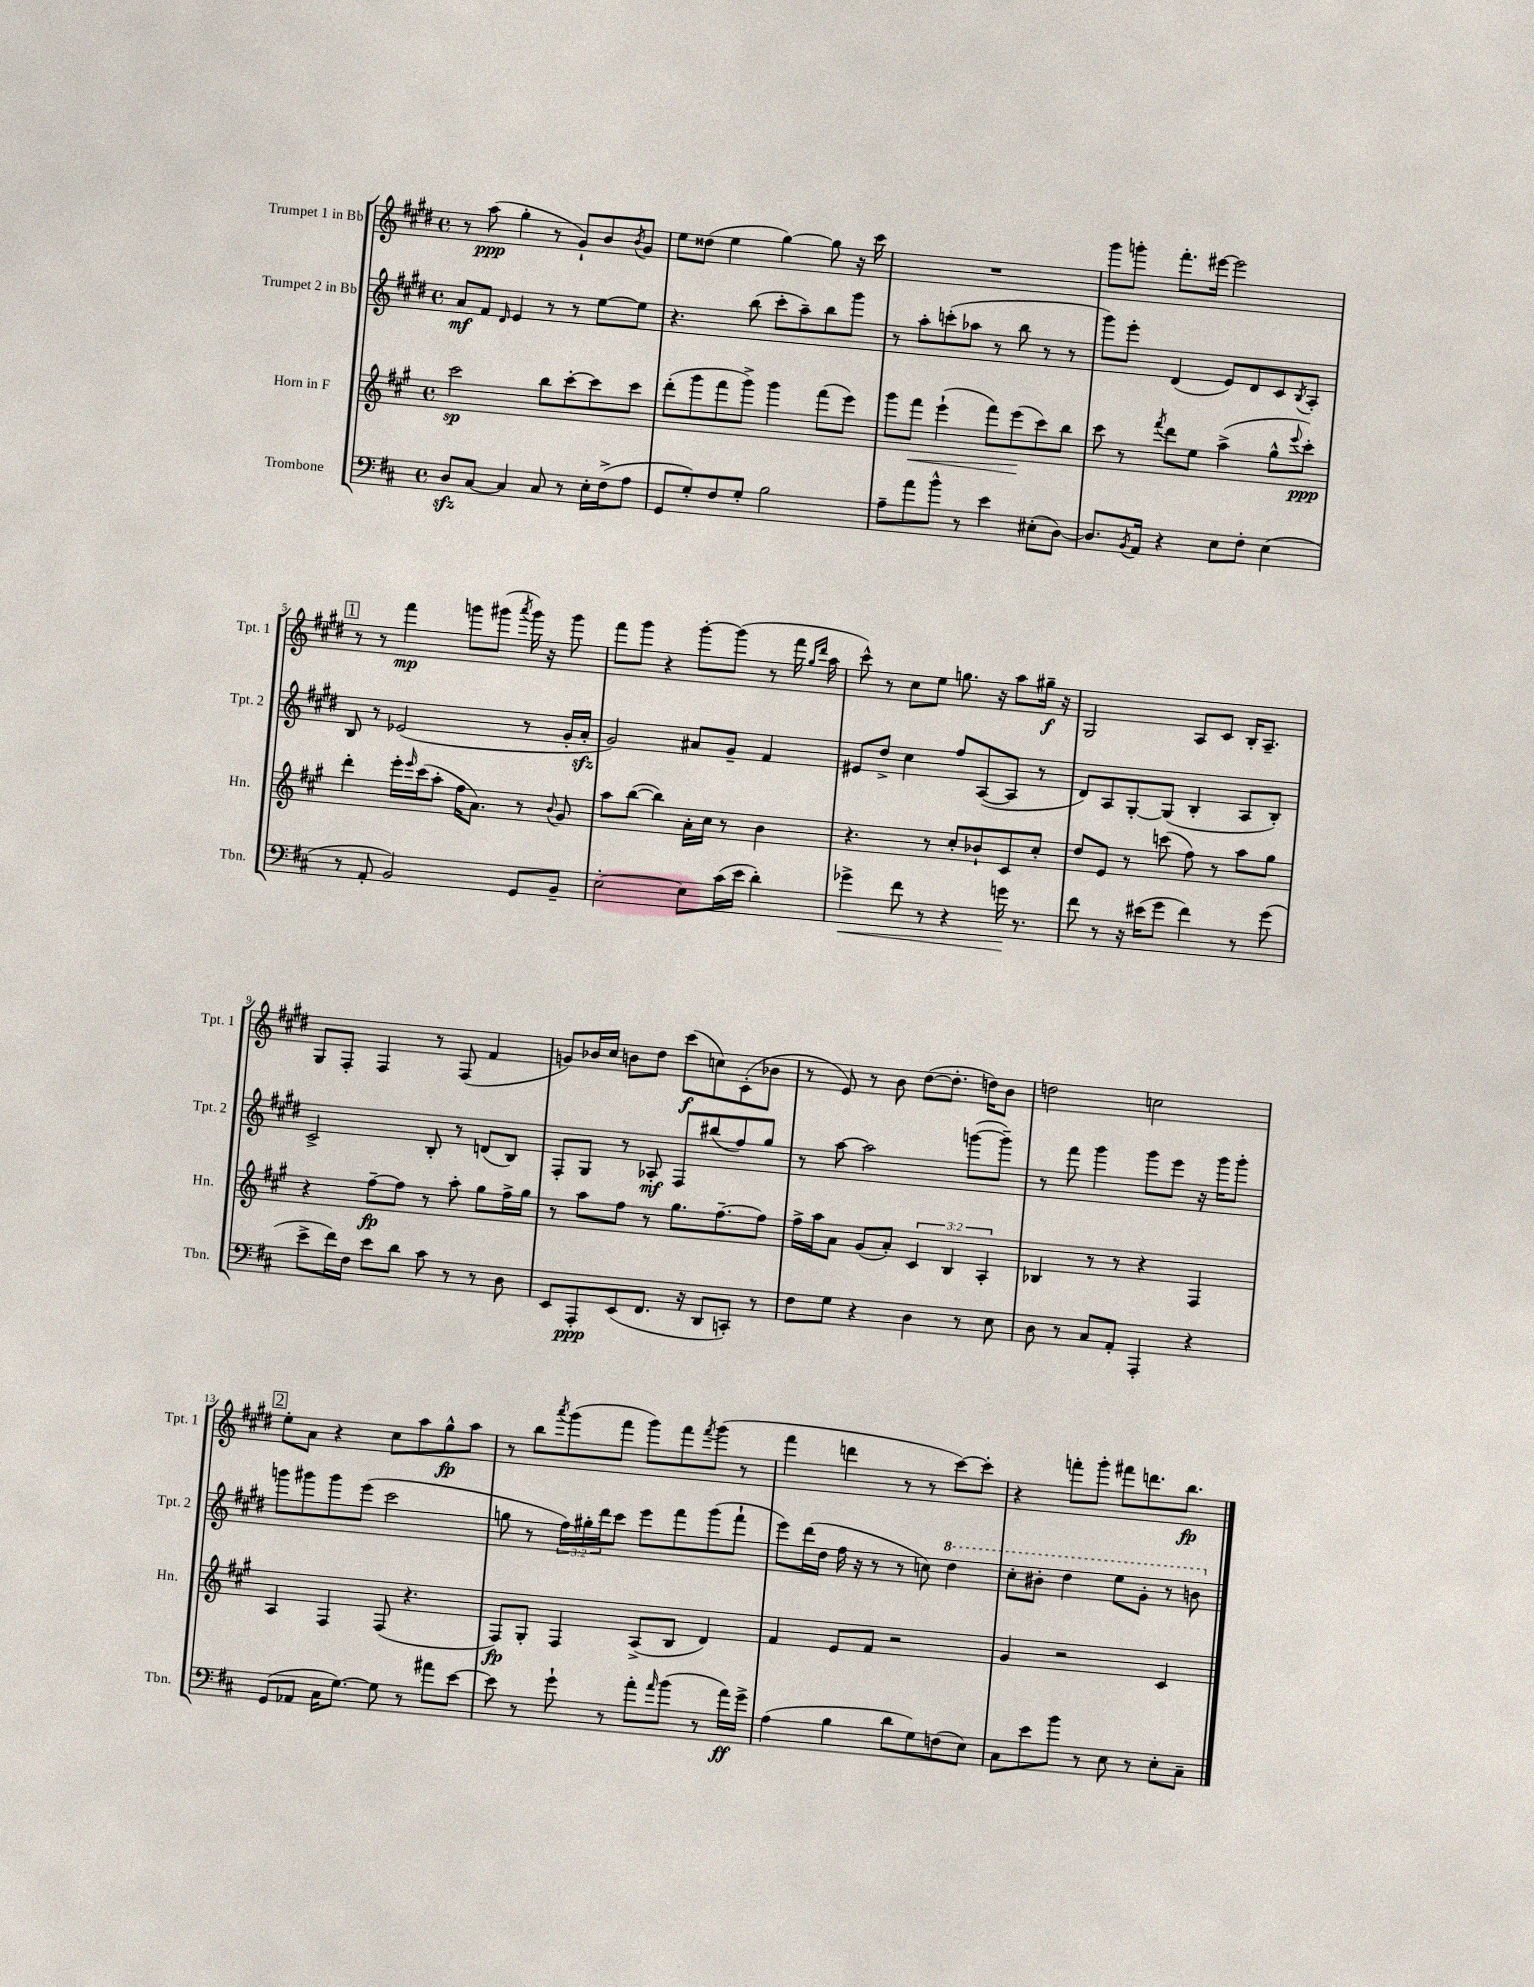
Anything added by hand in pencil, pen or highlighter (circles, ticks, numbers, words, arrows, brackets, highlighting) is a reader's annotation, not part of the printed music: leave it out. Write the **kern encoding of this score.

**kern	**dynam	**kern	**dynam	**kern	**dynam	**kern	**dynam
*part4	*part4	*part3	*part3	*part2	*part2	*part1	*part1
*staff4	*staff4	*staff3	*staff3	*staff2	*staff2	*staff1	*staff1
*I"Trombone	*	*I"Horn in F	*	*I"Trumpet 2 in Bb	*	*I"Trumpet 1 in Bb	*
*I'Tbn.	*	*I'Hn.	*	*I'Tpt. 2	*	*I'Tpt. 1	*
*clefF4	*	*clefG2	*	*clefG2	*	*clefG2	*
*k[f#c#]	*	*k[f#c#g#]	*	*k[f#c#g#d#]	*	*k[f#c#g#d#]	*
*M4/4	*	*M4/4	*	*M4/4	*	*M4/4	*
*met(c)	*	*met(c)	*	*met(c)	*	*met(c)	*
=1	=1	=1	=1	=1	=1	=1	=1
8Dzz/L	.	2ccc#\	sp	8a/L	mf	8r	.
[8C#/J	.	.	.	8f#/J	.	(8aa\	ppp
.	.	.	.	16qqd#/	.	.	.
4C#/]	.	.	.	4e/	.	4gg#'\	.
8C#/	.	8bb\L	.	8r	.	8r	.
8r	.	[8ccc#'\	.	8r	.	8g#`/L)	.
16E'\LL	.	8ccc#\]	.	[8ee\L	.	8b/	.
(16F#^\J	.	.	.	.	.	.	.
.	.	.	.	.	.	8qb/	.
8A\J	.	8ccc#\J	.	8ee\J]	.	8g#/J	.
=2	=2	=2	=2	=2	=2	=2	=2
8GG/L	.	(8ddd'\L	.	4.r	.	8ee\L	.
8G'/)	.	8ggg#\	.	.	.	(8dd##X\J	.
8F#/	.	8fff#\	.	.	.	4ee\	.
8G'/J	.	8ggg#^\J)	.	(8bb\	.	.	.
2B\	.	4ggg#\	.	8ccc#'\L	.	[4gg#\)	.
.	.	.	.	8aa~\)	.	.	.
.	.	(8fff#\L	.	8bb\	.	8gg#\]	.
.	.	8eee\J)	.	8ggg#\J	.	16r	.
.	.	.	.	.	.	16ccc#\	.
=3	=3	=3	=3	=3	=3	=3	=3
8A~\L	.	8ggg#\L	.	8r	.	1r	.
!	!	!	!LO:HP:b	!	!	!	!
8a\	.	8fff#\J	<	8aa'\L	.	.	.
8b^^\J	.	(4eee`\	.	(8cccn'\	.	.	.
8r	.	.	.	8aa-X\J	.	.	.
4e\	.	8fff#\L)	.	8r	.	.	.
.	.	(8eee\	.	8bb\	.	.	.
(8E#X'\L	.	8ccc#\)	[	8r	.	.	.
[8D\J)	.	8bb\J	.	8r	.	.	.
=4	=4	=4	=4	=4	=4	=4	=4
8.D/L]	.	8ccc#\	.	8ggg#\L)	.	8ggg#\L	.
.	.	8r	.	8eee'\J	.	8gggn'\J	.
8qBB/	.	.	.	.	.	.	.
16AA/Jk	.	.	.	.	.	.	.
.	.	8qfff#/	.	.	.	.	.
4r	.	8ddd\L	.	(4d#/	.	8.fff#'\L	.
.	.	8ee\J	.	.	.	.	.
.	.	.	.	.	.	[16eee#X\Jk	.
8E\L	.	(4aa^\	.	8e/L)	.	2eee#\]	.
8F#'\J	.	.	.	8d#/	.	.	.
(4E\	.	8gg#^^\L	.	8c#/	.	.	.
.	.	8qqeee/	.	8qB/	.	.	.
.	.	8ccc#'\J)	ppp	8A'/J	.	.	.
!!LO:LB:g=z
!!LO:REH:place=s1:t=1
=5	=5	=5	=5	=5	=5	=5	=5
8r	.	4ddd'\	.	8B/	.	8r	.
8AA'/	.	.	.	8r	.	8r	.
2BB/)	.	16eee'\LL	.	(2e-X/	.	4fff#\	mp
.	.	16qqeee/	.	.	.	.	.
.	.	(16ccc#\J	.	.	.	.	.
.	.	8aa'\J	.	.	.	.	.
.	.	16ff#\KL	.	.	.	8gggn\L	.
.	.	8.a\J)	.	.	.	.	.
.	.	.	.	.	.	(8ggg#X\J	.
.	.	.	.	.	.	8qaaa/	.
8GG/L	.	8r	.	8r	.	16ggg#\)	.
.	.	.	.	.	.	16r	.
.	.	8qqb/	.	.	.	.	.
8BB~/J	.	8g#/	.	16g#'/LL	.	8ggg#\	.
.	.	.	.	16azz'/JJ	.	.	.
=6	=6	=6	=6	=6	=6	=6	=6
[2E'\	.	8aa\L	.	2g#/)	.	8fff#\L	.
.	.	([8bb\J	.	.	.	8ggg#\J	.
.	.	4bb\])	.	.	.	4r	.
8E\L]	.	16a'\LL	.	8a#X/L	.	[8ggg#'\L	.
.	.	16cc#\JJ	.	.	.	.	.
(16c#\L	.	8r	.	8g#~/J	.	(8ggg#\J]	.
16e\JJ	.	.	.	.	.	.	.
4d'\)	.	4b\	.	4f#/	.	8r	.
.	.	.	.	.	.	16fff#\	.
.	.	.	.	.	.	16qqgg#/LL	.
.	.	.	.	.	.	16qqddd#/JJ	.
.	.	.	.	.	.	16aa\	.
=7	=7	=7	=7	=7	=7	=7	=7
!	!LO:HP:b	!	!	!	!	!	!
4g-X^\	<	4.r	.	8e#X/L	.	8ccc#^^\)	.
.	.	.	.	8dd#^/J	.	8r	.
8f#\	.	.	.	4cc#\	.	8cc#\L	.
8r	.	8r	.	.	.	8ee\J	.
4r	.	8cc#'/L	.	8ff#/L	.	8.ggn\	.
.	.	8b-X`/	.	([8A/	.	.	.
.	.	.	.	.	.	16r	.
16gn\	.	8c#/	.	8A/J]	.	8aa\L	.
8.r	[	.	.	.	.	.	.
.	.	8cc#'/J	.	8r	.	16gg#X~\Jk	f
.	.	.	.	.	.	16r	.
=8	=8	=8	=8	=8	=8	=8	=8
8f#\	.	8dd/L	.	8d#/L)	.	2G#/	.
8r	.	8e/J	.	8A/	.	.	.
16r	.	8r	.	[8G#'/	.	.	.
(16e#X\KL	.	.	.	.	.	.	.
8g\J	.	(8cccn\	.	(8G#/J]	.	.	.
4f#\)	.	8ff#\)	.	4B'/	.	8A/L	.
.	.	8r	.	.	.	8c#/J	.
8r	.	8aa\L	.	8A/L	.	16B'/KL	.
.	.	.	.	.	.	8.A~/J	.
(8g\	.	8gg#\J	.	8B'/J)	.	.	.
!!LO:LB:g=z
=9	=9	=9	=9	=9	=9	=9	=9
8e^\L	.	4r	.	2c#^/	.	8G#/L	.
16f#\L)	.	.	.	.	.	8F#'/J	.
16F#\JJ	.	.	.	.	.	.	.
8e\L	.	[8ff#~\L	fp	.	.	4F#/	.
8d\J	.	8ff#\J]	.	.	.	.	.
8c#\	.	8r	.	8B'/	.	8r	.
8r	.	8aa'\	.	8r	.	(8F#/	.
8r	.	8gg#\L	.	(8dn/L	.	4f#/	.
8D\	.	16ff#^\L	.	8B/J)	.	.	.
.	.	16gg#\JJ	.	.	.	.	.
=10	=10	=10	=10	=10	=10	=10	=10
8EE/L	.	8r	.	8F#'/L	.	8gn/L)	.
8AAA'/	ppp	8aa\L	.	8G#/J	.	16b-X/L	.
.	.	.	.	.	.	16cc#/JJ	.
(8EE/	.	8ff#\J	.	8r	.	8bn\L	.
8.FF#/J	.	8r	.	8A-X'/	mf	8dd#\J	.
.	.	8.gg#\L	.	8F#/L	.	(8ccc#\L	f
16r	.	.	.	.	.	.	.
8DD/L	.	.	.	(8bb#X/	.	8ccn\)	.
.	.	[8.ff#~\	.	.	.	.	.
8CCn'/J)	.	.	.	8ff#/)	.	(8c#'\	.
8r	.	8ff#\J]	.	8gg#/J	.	8b-X\J	.
=11	=11	=11	=11	=11	=11	=11	=11
8F#\L	.	16ff#^\LL	.	8r	.	8r	.
.	.	16aa\J	.	.	.	.	.
8G\J	.	8a\J	.	[8aa\	.	8e/)	.
4r	.	(8g#/L	.	2aa\]	.	8r	.
.	.	8a'/J)	.	.	.	8b\	.
4D\	.	6c#/	.	.	.	([8dd#\L	.
.	.	.	.	.	.	8.dd#'\J]	.
.	.	6B/	.	.	.	.	.
8r	.	.	.	([8gggn\L	.	.	.
.	.	.	.	.	.	16ddn\KL)	.
.	.	6A'/	.	.	.	.	.
8E\	.	.	.	8ggg~\J])	.	8b\J	.
=12	=12	=12	=12	=12	=12	=12	=12
8D\	.	4B-X/	.	8r	.	2ddn\	.
8r	.	.	.	8fff#\	.	.	.
8C#/L	.	8r	.	4ggg#\	.	.	.
8AA'/J	.	8r	.	.	.	.	.
4AAA'/	.	4r	.	8ggg#\L	.	2ccn\	.
.	.	.	.	8eee\J	.	.	.
4r	.	4F#/	.	16r	.	.	.
.	.	.	.	16ggg#\KL	.	.	.
.	.	.	.	8ggg#'\J	.	.	.
!!LO:LB:g=z
!!LO:REH:place=s1:t=2
=13	=13	=13	=13	=13	=13	=13	=13
(8GG/L	.	4A/	.	8gggn\L	.	8ee'\L	.
8AA-X/J	.	.	.	8ggg#X\	.	8a\J	.
16C#\KL	.	4F#/	.	8ggg#\	.	4r	.
[8.G\J)	.	.	.	.	.	.	.
.	.	.	.	(8eee\J	.	.	.
8G\]	.	(8F#/	.	2ccc#\	.	8cc#\L	.
8r	.	4.r	.	.	.	8aa\	.
8a#X\L	.	.	.	.	.	8gg#^^\	fp
[8e\J	.	.	.	.	.	8aa\J	.
=14	=14	=14	=14	=14	=14	=14	=14
8e\]	.	8F#/L)	fp	8ggn\	.	8r	.
8r	.	8G#'/J	.	8r	.	8bb\L	.
.	.	.	.	.	.	8qaaa/	.
8g`\	.	4F#/	.	24ff#\LL)	.	(8ggg#\	.
.	.	.	.	24gg#X'\	.	.	.
.	.	.	.	24ddd#\J	.	.	.
8r	.	.	.	8ccc#\J	.	8fff#\J	.
8a'\L	.	(8A^/L	.	8eee\L	.	8ggg#\L)	.
16qqa/	.	.	.	.	.	.	.
(8b\J	.	8B/J	.	8fff#\	.	8fff#\	.
.	.	.	.	.	.	8qfff#/	.
8r	.	4d/)	.	(8ggg#\	.	(8ggg#\J	.
16a\LL)	ff	.	.	8fff#`\J	.	8r	.
16g^\JJ	.	.	.	.	.	.	.
=15	=15	=15	=15	=15	=15	=15	=15
(4A\	.	4f#/	.	8eee\L)	.	4fff#\	.
.	.	.	.	(16ddd#\L	.	.	.
.	.	.	.	16dd#\JJ	.	.	.
4B\	.	8e/L	.	16ff#\	.	4dddn\	.
.	.	.	.	16r	.	.	.
.	.	8f#/J	.	8r	.	.	.
8d\L	.	2r	.	8r	.	8r	.
8G\)	.	.	.	8ccn\)	.	8r	.
*	*	*	*	*8va	*	*	*
(8Fn\	.	.	.	4ddd#\	.	[8ccc#\L)	.
8E\J)	.	.	.	.	.	8ccc#'\J]	.
=16	=16	=16	=16	=16	=16	=16	=16
8C#\L	.	4g#/	.	8ccc#'\L	.	4r	.
8e\	.	.	.	8bb#X'\J	.	.	.
8b\J	.	2r	.	4ddd#\	.	8fffn'\L	.
8r	.	.	.	.	.	8ggg#'\J	.
8E\	.	.	.	8eee\L	.	8fff#X\L	.
8r	.	.	.	8gg#'\J	.	8.dddn\	.
8E'\L	.	4c#/	.	8r	.	.	.
.	.	.	.	.	.	8.bb\J	fp
8C#~\J	.	.	.	8bbn\	.	.	.
*	*	*	*	*X8va	*	*	*
==	==	==	==	==	==	==	==
*-	*-	*-	*-	*-	*-	*-	*-
